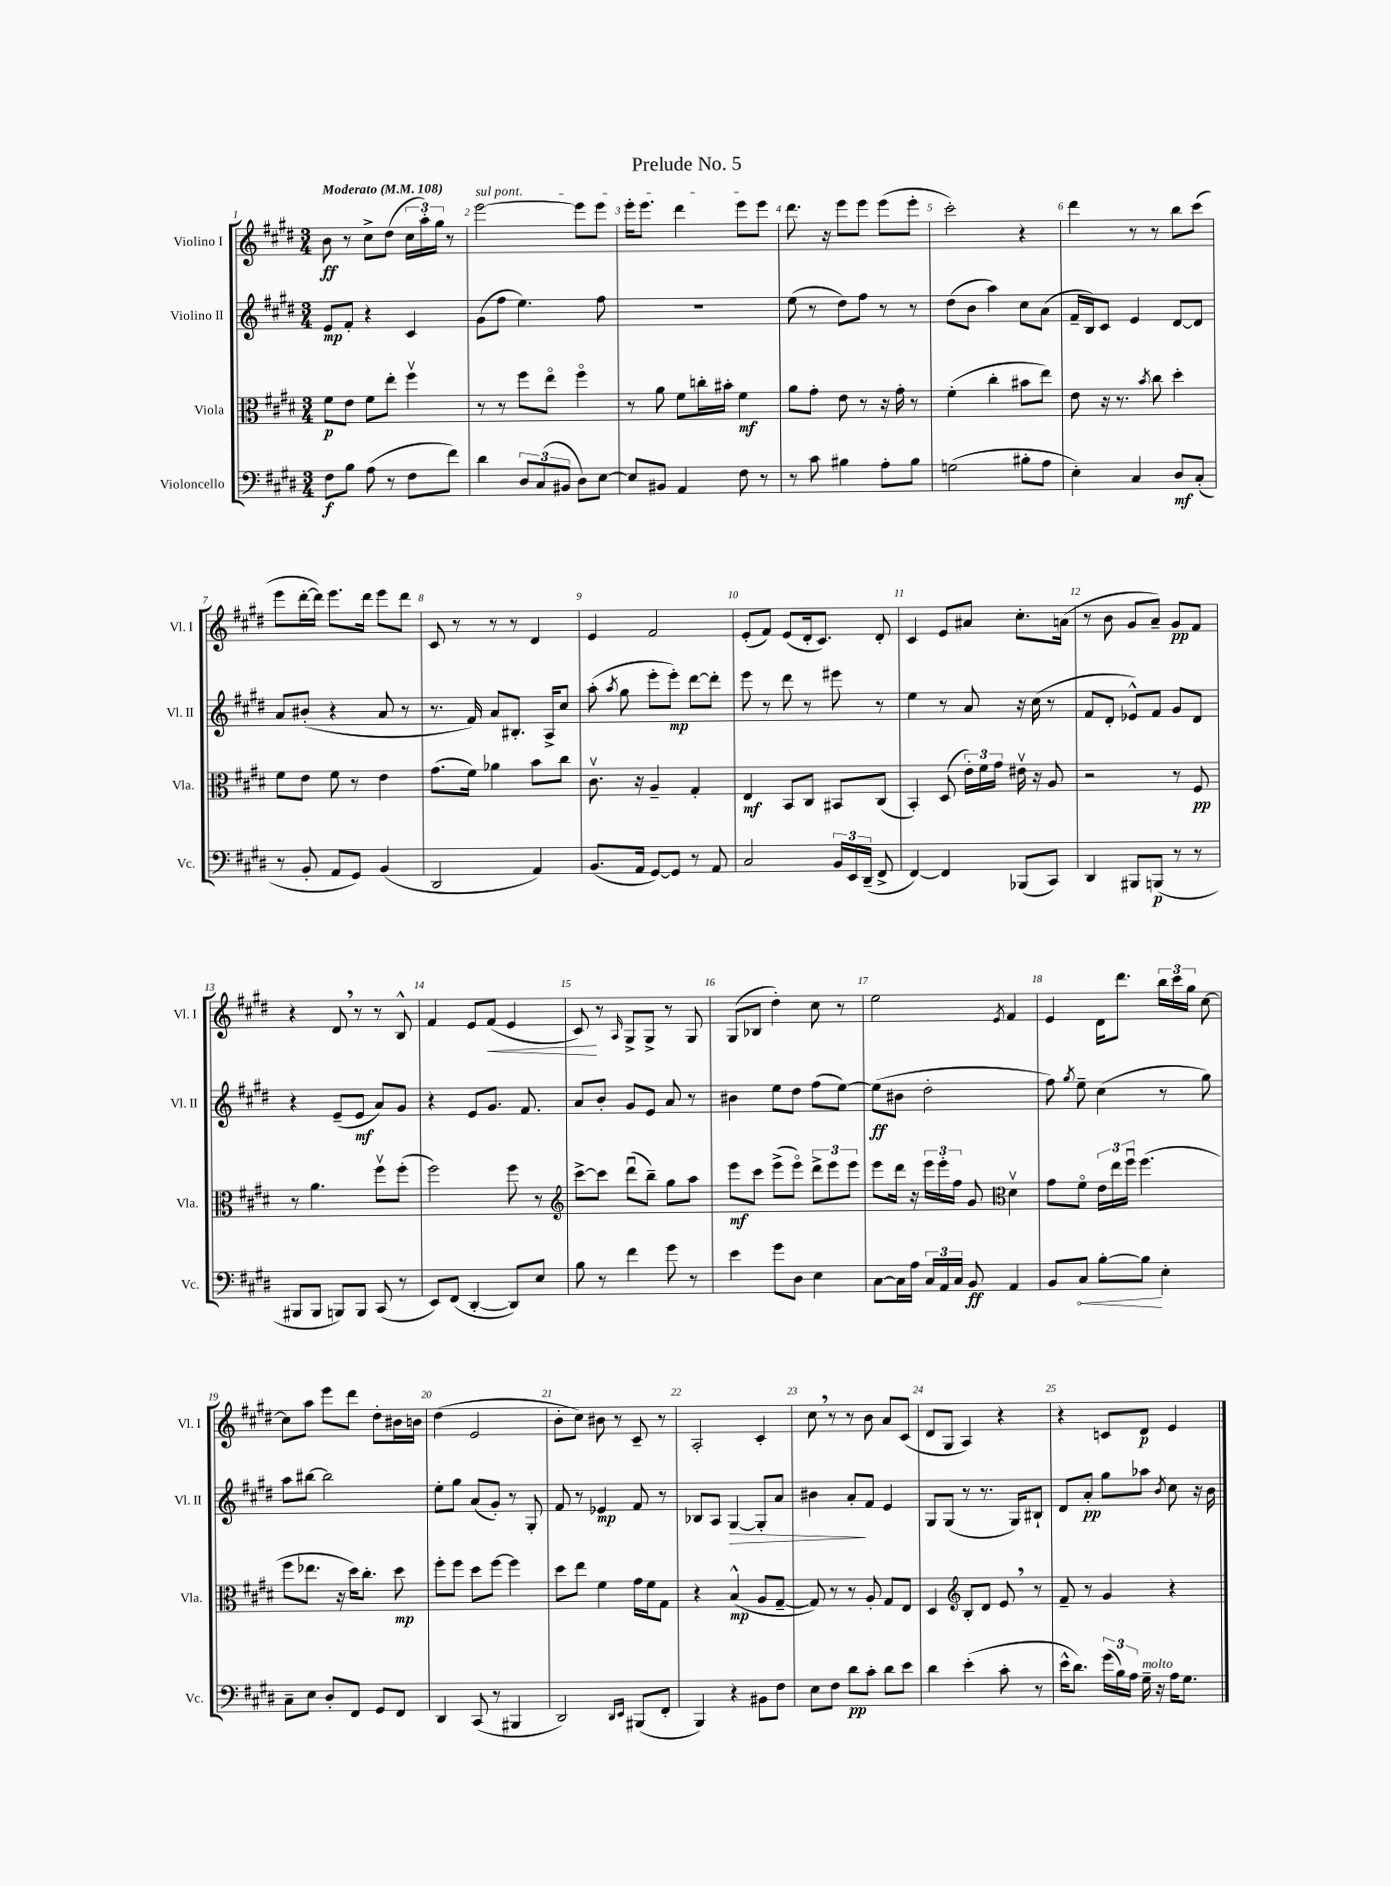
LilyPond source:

\header { title = "Prelude No. 5" }
<<
\new StaffGroup <<
\new Staff = "s0" \with { instrumentName = "Violino I" shortInstrumentName = "Vl. I" } {
    \clef treble \key e \major \numericTimeSignature \time 3/4 \tempo "Moderato" 4 = 108
    \autoBeamOff b'8\ff r8 cis''8[-> dis''8]( \tuplet 3/2 { cis''16[ a''16-.) gis''16] } r8 |
    \once \override TextSpanner.bound-details.left.text = \markup { \italic "sul pont." } e'''2~\startTextSpan e'''8[ e'''8] |
    e'''16[-. e'''8.] dis'''4 e'''8[ e'''8]\stopTextSpan |
    dis'''8. r16 e'''8[ e'''8] e'''8[( e'''8]-. |
    cis'''2-.) r4 |
    dis'''4 r8 r8 b''8[ cis'''8]( |
    e'''8[ dis'''16~-. dis'''16]) e'''8.[ dis'''16] e'''8[ dis'''8] |
    cis'8 r8 r8 r8 dis'4 |
    e'4 fis'2 |
    e'8[-.( fis'8]) e'8[( dis'16-. cis'8.]) dis'8-. |
    cis'4 e'8[ ais'8] cis''8.[-. a'16]( |
    r8 b'8 gis'8[ a'8]--) gis'8[\pp fis'8] |
    r4 dis'8 \breathe r8 r8 b8-^ |
    fis'4 e'8[ fis'8]\<( e'4 |
    cis'8\!) r8 \grace { a16 } gis8[-> gis8]-> r8 gis8 |
    gis8[( bes8] dis''4-.) cis''8 r8 |
    e''2 \acciaccatura { e'8 } fis'4 |
    e'4 dis'16[ dis'''8.] \tuplet 3/2 { b''16[ cis'''16 gis''16] } cis''8~ |
    cis''8[ a''8] e'''8[ dis'''8] dis''8[-. bis'16 b'16] |
    dis''4( e'2 |
    b'8[-. cis''8]) bis'8 r8 cis'8-- r8 |
    a2-. cis'4-. |
    cis''8 \breathe r8 r8 b'8 a'8[ cis'8]( |
    dis'8[ gis8] a4) r4 |
    r4 c'8[ dis'8]\p e'4 \bar "|." |
}
\new Staff = "s1" \with { instrumentName = "Violino II" shortInstrumentName = "Vl. II" } {
    \clef treble \key e \major \numericTimeSignature \time 3/4
    \autoBeamOff e'8[\mp fis'8]-. r4 cis'4 |
    gis'8[( fis''8] e''4.) fis''8 |
    R2. |
    e''8( r8 dis''8[) fis''8] r8 r8 |
    dis''8[( b'8] a''4) cis''8[ a'8]( |
    fis'16[-- b16) cis'8] e'4 dis'8[~ dis'8] |
    a'8[ bis'8]-.( r4 a'8 r8 |
    r8. fis'16) a'8[ bis8.]-. a16[-> cis''8] |
    a''8-.( \acciaccatura { a''8 } gis''8 e'''8[-. e'''8]-.\mp) dis'''8[~ dis'''8]-. |
    e'''8 r8 dis'''8 r8 eis'''8 r8 |
    e''4 r8 a'8 r16 cis''16( r8 |
    fis'8[ dis'8]-. ees'8[-^) fis'8] gis'8[ dis'8] |
    r4 e'8[--( e'8]\mf a'8[) gis'8] |
    r4 e'8[ gis'8.] fis'8. |
    a'8[ b'8]-. gis'8[ e'8] a'8 r8 |
    bis'4 e''8[ dis''8] fis''8[( e''8]~) |
    e''8[\ff( bis'8] dis''2-. |
    fis''8) \acciaccatura { gis''8 } e''8-- cis''4( r8 gis''8) |
    a''8[ bis''8]~ bis''2 |
    e''8[-. gis''8] a'8[( gis'8]-.) r8 gis8-. |
    fis'8 r8 ees'4\mp fis'8 r8 |
    bes8[ a8] gis4~\> gis8[-. a'8] |
    bis'4 a'8[-.\! fis'8] e'4 |
    gis8[ gis8]( r8 r8. gis16[) bis8]-! |
    dis'8[ a'8]-.\pp gis''8[ aes''8] \acciaccatura { b'8 } cis''8 r16 b'16 \bar "|." |
}
\new Staff = "s2" \with { instrumentName = "Viola" shortInstrumentName = "Vla." } {
    \clef alto \key e \major \numericTimeSignature \time 3/4
    \autoBeamOff fis'8[\p e'8] fis'8[ e''8]-. fis''4\upbow |
    r8 r8 fis''8[ e''8]\flageolet fis''4\flageolet |
    r8 a'8 fis'8[ c''16-. bis'16]-. fis'4\mf |
    a'8[ gis'8]-. e'8 r8 r16 gis'16-. r8 |
    fis'4-.( cis''4-. bis'8[ e''8]) |
    e'8 r16 r8. \acciaccatura { b'8 } cis''8 dis''4-. |
    fis'8[ e'8] fis'8 r8 e'4 |
    gis'8.[( fis'16]) aes'4 b'8[ cis''8] |
    cis'8.\upbow r16 a4-- gis4-. |
    e4\mf b,8[ cis8] bis,8[ cis8]( |
    b,4-.) dis8( \tuplet 3/2 { e'16[-.) fis'16 gis'16] } eis'16\upbow r16 a8 |
    r2 r8 fis8\pp |
    r8 a'4. fis''8[\upbow fis''8]-.( |
    fis''2) fis''8 r8 |
    \clef treble cis'''8[~-> cis'''8] dis'''8[\downbow( b''8]--) gis''8[ a''8] |
    e'''8[\mf cis'''8] e'''8[->( e'''8]\flageolet) \tuplet 3/2 { dis'''8[-> e'''8 e'''8] } |
    e'''8[ dis'''16] r16 \tuplet 3/2 { e'''16[ e'''16-. fis''16] } gis'8 \clef alto dis'4\upbow |
    gis'8[ fis'8]\flageolet \tuplet 3/2 { e'16[ e''16 fis''16]\downbow } fis''4.( |
    fis''8[ ees''8.] r16 dis''16[) cis''8.]-. dis''8\mp |
    fis''8[-. fis''8] dis''8[ fis''8]~ fis''4 |
    dis''8[ e''8] fis'4 gis'16[ fis'16 gis8] |
    r4 b4-^\mp( a8[ gis8]~-- |
    gis8) r8 r8 a8-. gis8[ e8] |
    dis4 \clef treble b8[-. dis'8] e'8 \breathe r8 |
    fis'8-- r8 gis'4 r4 \bar "|." |
}
\new Staff = "s3" \with { instrumentName = "Violoncello" shortInstrumentName = "Vc." } {
    \clef bass \key e \major \numericTimeSignature \time 3/4
    \autoBeamOff fis8[\f b8] a8( r8 fis8[ fis'8]) |
    dis'4 \tuplet 3/2 { dis8[ cis8( bis,8] } dis8[) e8]~ |
    e8[ bis,8] a,4 fis8 r8 |
    r8 cis'8 bis4 a8[-. bis8] |
    g2( bis8[-. a8] |
    e4-.) cis4 dis8[\mf cis8]-.( |
    r8 b,8-. a,8[ gis,8]) b,4( |
    dis,2 a,4) |
    b,8.[( a,16] gis,8[~) gis,8] r8 a,8 |
    cis2 \tuplet 3/2 { b,16[ e,16 dis,16]--( } fis,8-> |
    fis,4~) fis,4 bes,,8[( cis,8]) |
    dis,4 bis,,8[ b,,8]\p( r8 r8 |
    bis,,8[ bis,,8] b,,8[) b,,8] cis,8( r8 |
    e,8[) fis,8]( dis,4~-. dis,8[) e8] |
    b8 r8 fis'4 gis'8 r8 |
    e'4 gis'8[ dis8] e4 |
    cis8[~ cis16 a16] \tuplet 3/2 { cis16[ a,16 cis16] } b,8\ff a,4 |
    b,8[ \once \override Hairpin.circled-tip = ##t cis8]\< b8[~-. b8]\! e4-. |
    cis8[-- e8] dis8[-. fis,8] gis,8[ fis,8] |
    dis,4 cis,8( r8 bis,,4 |
    dis,2) \grace { dis,16[ e,16] } bis,,8[( fis,8]-. |
    b,,4) r4 bis,8[ fis8] |
    e8[ fis8] dis'8[\pp cis'8]-. dis'8[ e'8] |
    dis'4 e'4-.( cis'8-. r8 |
    e'16[-^ dis'8.]) \tuplet 3/2 { gis'16[( b16) a16] } gis16--^\markup { \italic "molto" } r16 a16[ gis8.] \bar "|." |
}
>>
>>
\layout { \context { \Score \override BarNumber.break-visibility = ##(#f #t #t) barNumberVisibility = #all-bar-numbers-visible } }
